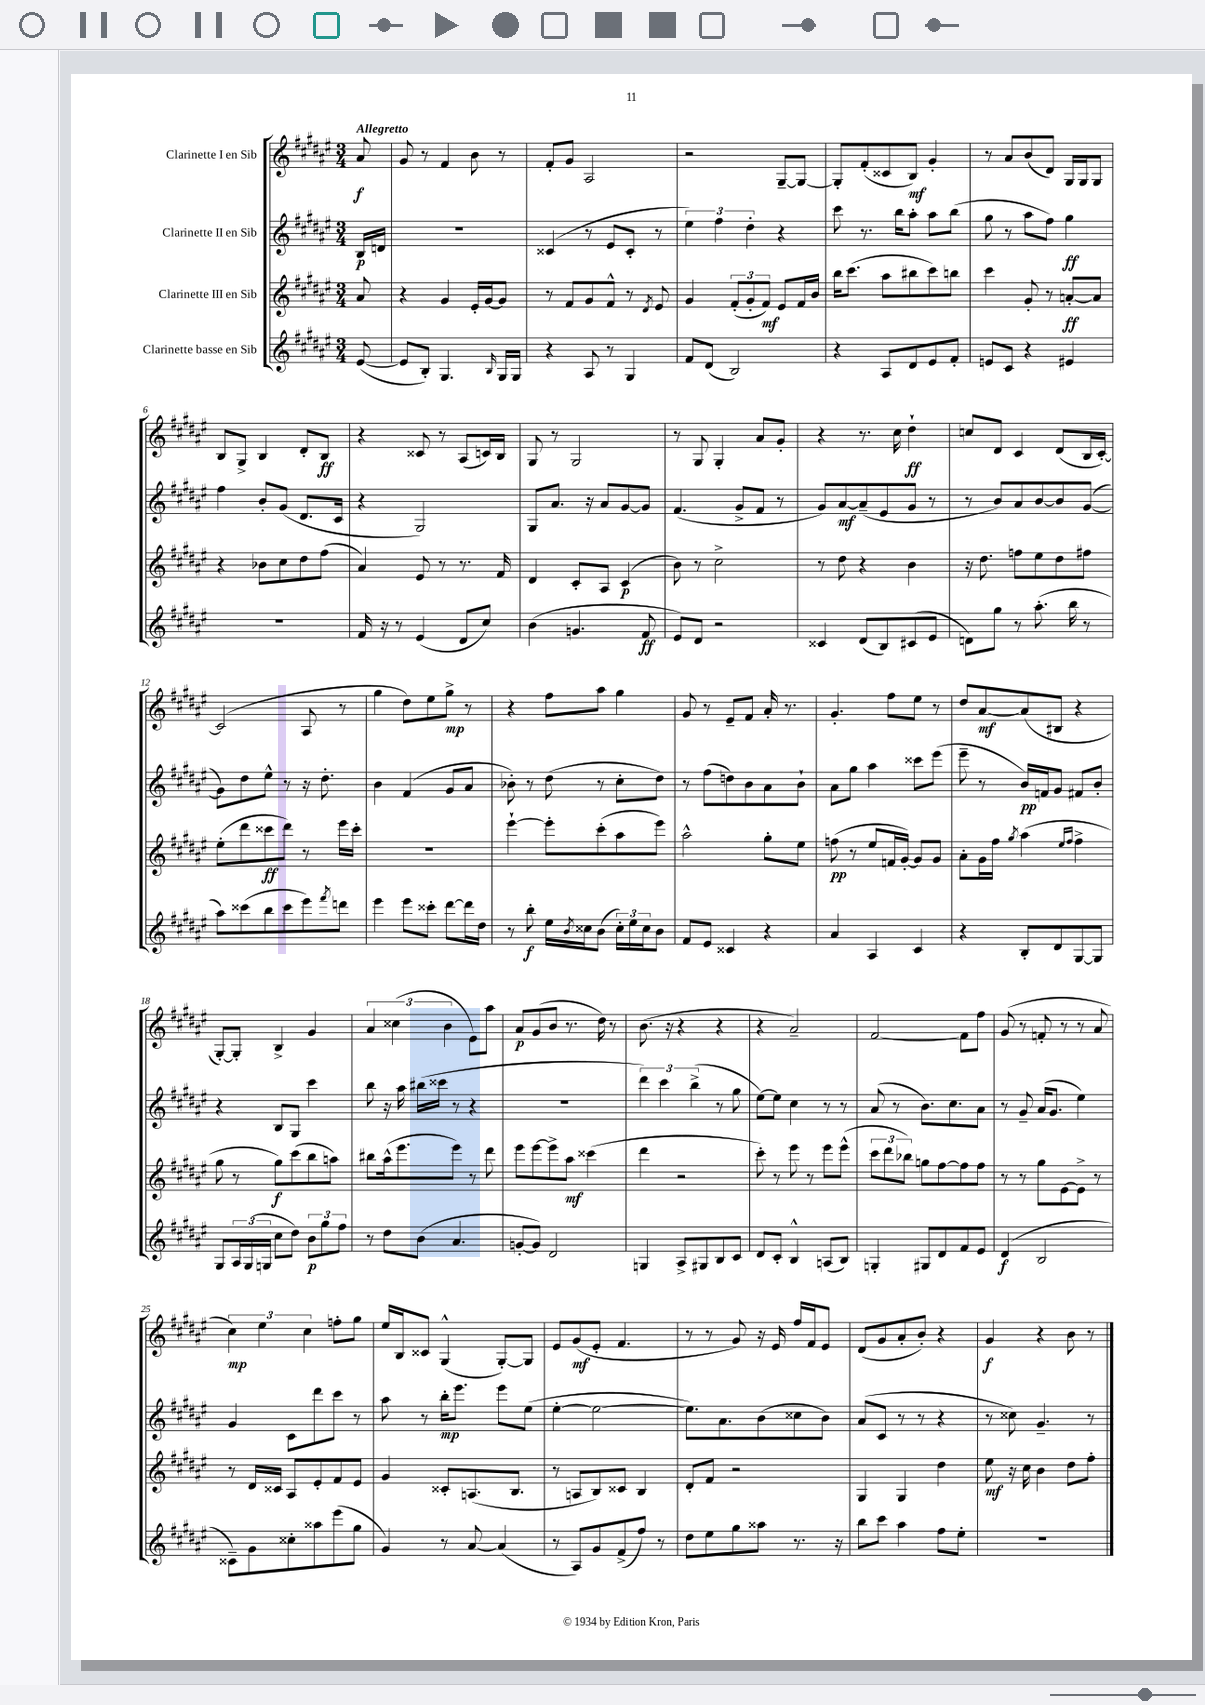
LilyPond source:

<<
\new StaffGroup <<
\new Staff = "s0" \with { instrumentName = "Clarinette I en Sib" } {
    \clef treble \key fis \major \numericTimeSignature \time 3/4 \partial 8 \tempo "Allegretto"
    ais'8\f |
    gis'8 r8 fis'4 b'8 r8 |
    fis'8-. gis'8 ais2 |
    r2 gis8~-- gis8~ |
    gis8-. fis'8-.( cisis'8 b8\mf) gis'4-. |
    r8 ais'8 b'8( dis'8) gis16 gis16 gis8 |
    b8 gis8-> b4 dis'8-. b8\ff |
    r4 cisis'8 r8 ais8( c'16) b16 |
    gis8 r8 gis2 |
    r8 gis8 gis4-. ais'8 gis'8-. |
    r4 r8. cis''16 dis''4-!\ff |
    c''8 dis'8 cis'4 dis'8( b16 cis'16~-.) |
    cis'2( ais8 r8 |
    gis''4 dis''8) eis''8 gis''8->\mp r8 |
    r4 fis''8 ais''8 gis''4 |
    gis'8 r8 eis'8-- fis'8 ais'16-. r8. |
    gis'4.-. fis''8 eis''8 r8 |
    dis''8 ais'8~\mf ais'8( bis8 r4 |
    gis8~-.) gis8-. b4-> gis'4 |
    \tuplet 3/2 { ais'4 cisis''4( b'4 } eis'8) ais''8 |
    ais'8\p gis'8( b'8 r8. dis''16) r8 |
    b'8.( r16 r4 r4 |
    r4 ais'2--) |
    fis'2~ fis'8 fis''8 |
    gis'8( r8 f'8-. r8 r8 ais'8 |
    \tuplet 3/2 { cis''4\mp) eis''4 cis''4 } f''8-. gis''8 |
    eis''16 b16 cisis'8 gis4-^( gis8~-.) gis8 |
    eis'8 gis'8\mf( eis'8-. fis'4. |
    r8 r8 gis'8) r16 eis'16 fis''16 fis'16 eis'8 |
    dis'8( gis'8 ais'8-. b'8-.) r4 |
    gis'4\f r4 b'8 r8 \bar "|." |
}
\new Staff = "s1" \with { instrumentName = "Clarinette II en Sib" } {
    \clef treble \key fis \major \numericTimeSignature \time 3/4 \partial 8
    b16\p d'16 |
    R2. |
    cisis'4( r8 eis'8 cisis'8-. r8 |
    \tuplet 3/2 { eis''4) fis''4 dis''4-. } r4 |
    cis'''8 r8. b''16 ais''8-. ais''8 b''8( |
    gis''8 r8 ais''8 fis''8) gis''4\ff |
    fis''4 b'8-. gis'8( dis'8. cis'16 |
    r4 gis2) |
    gis8 ais'8. r16 ais'8 gis'8~ gis'8 |
    fis'4.( gis'8-> fis'8 r8 |
    gis'8) ais'8~\mf ais'8--( eis'8 gis'8 r8 |
    r8 b'8) ais'8 b'8~ b'8 gis'8~( |
    gis'8) dis''8 eis''8-^ r8 r16 dis''8.-. |
    b'4 fis'4( gis'8 ais'8 |
    bes'8-.) r8 dis''8( r8 cis''8-. dis''8) |
    r8 fis''8( d''8) b'8 ais'8 b'8-! |
    ais'8 gis''8 ais''4 cisis'''8 eis'''8( |
    eis'''8-- r8 b'16\pp) f'16 gis'8 fis'8 b'8-. |
    r4 b8 gis8 cis'''4 |
    b''8 r16 ais''16 bis''16( cisis'''16 r8 r4 |
    R2. |
    \tuplet 3/2 { dis'''4) cis'''4 b''4->( } r8 gis''8 |
    eis''8~) eis''8 cis''4 r8 r8 |
    ais'8( r8 b'8.) cis''8. ais'8 |
    r8 gis'8-- ais'16( gis'8. eis''4) |
    gis'4 cis'8 dis'''8 cis'''8 r8 |
    ais''8 r8 b''16-.\mp eis'''8. eis'''8 eis''8( |
    eis''4~-. eis''2~ |
    eis''8.) ais'8. b'8( cisis''8 b'8) |
    ais'8( cis'8 r8 r8 r4 |
    r8 cisis''8) gis'4.-- r8 \bar "|." |
}
\new Staff = "s2" \with { instrumentName = "Clarinette III en Sib" } {
    \clef treble \key fis \major \numericTimeSignature \time 3/4 \partial 8
    ais'8 |
    r4 gis'4 eis'16-. gis'16~ gis'8 |
    r8 fis'8 gis'8 fis'8-^ r8 \acciaccatura { dis'8 } eis'8 |
    gis'4 \tuplet 3/2 { fis'8-.( gis'8-. fis'8\mf) } eis'8 fis'16 b'16 |
    b''16 cis'''8.( ais''8 bis''8 cis'''8) b''8 |
    cis'''4 gis'8-. r8 a'8~-.\ff a'8 |
    r4 bes'8 cis''8 dis''8 fis''8( |
    ais'4) eis'8 r8 r8. fis'16 |
    dis'4 cis'8-. ais8 cis'4\p( |
    b'8) r8 cis''2-> |
    r8 dis''8 r4 b'4 |
    r16 dis''8. f''8 eis''8 dis''8 fis''8 |
    eis''8-.( dis'''8 cisis'''8\ff dis'''8) r8 eis'''16 cisis'''16-. |
    R2. |
    eis'''4~-! eis'''8-. cis'''8-.( ais''8 eis'''8) |
    ais''2-^ gis''8-. eis''8 |
    f''8\pp( r8 eis''8 f'16 gis'16~-.) gis'8 gis'8 |
    ais'8-. gis'16 fis''16 \acciaccatura { gis''8 } ais''4( \grace { eis''16 fis''16 } fis''4-> |
    gis''8 r8 gis''8\f) cis'''8( b''8 a''8) |
    bis''8 ais''16-^( eis'''8. eis'''8) r8 dis'''8 |
    eis'''8 eis'''8~ eis'''8-> ais''8\mf cisis'''4( |
    dis'''4 r2 |
    cis'''8-.) r8 eis'''8 r8 eis'''8 eis'''8-^( |
    \tuplet 3/2 { cis'''8 dis'''8 bes''8) } g''8 fis''8~ fis''8 fis''8 |
    r8 r8 gis''8 eis'8~ eis'8-> r8 |
    r8 dis'16 cisis'16 ais8 eis'8-. fis'8 eis'8 |
    gis'4 cisis'8-. a8.( b8. |
    r8 a8 b8) cisis'8 b4 |
    dis'8-. fis'8 r2 |
    gis4 gis4 dis''4 |
    eis''8\mf r16 cis''16 b'4 dis''8 fis''8-. \bar "|." |
}
\new Staff = "s3" \with { instrumentName = "Clarinette basse en Sib" } {
    \clef treble \key fis \major \numericTimeSignature \time 3/4 \partial 8
    eis'8~( |
    eis'8 b8-.) gis4. \grace { b16 } gis16 gis16 |
    r4 ais8 r8 gis4 |
    fis'8 dis'8( b2) |
    r4 ais8 dis'8 eis'8 fis'8-. |
    e'8 cis'8 r4 eis'4 |
    R2. |
    fis'16 r16 r8 eis'4( dis'8 cis''8) |
    b'4( g'4. fis'8\ff |
    eis'8) dis'8 r2 |
    cisis'4 dis'8( b8) cis'8( eis'8 |
    d'8) gis''8 r8 ais''8.-.( b''16 r8 |
    ais''8) cisis'''8( b''8 cisis'''8 eis'''8) \acciaccatura { fis'''8 } d'''8 |
    eis'''4 eis'''8 cisis'''8-. dis'''8~ dis'''16 dis''16 |
    r8 b''8-.\f eis''16 \acciaccatura { b'8 } cisis''16 b'8( \tuplet 3/2 { cisis''16-.) eis''16 cisis''16 } b'8 |
    fis'8 eis'8 cisis'4 r4 |
    ais'4 ais4 cis'4 |
    r4 b8-. dis'8 gis8~ gis8 |
    gis8 \tuplet 3/2 { ais16 gis16( g16 } cis''8 dis''8) \tuplet 3/2 { b'8\p gis''8 fis''8 } |
    r8 dis''8 b'8( ais'4. |
    g'8~-. g'8) dis'2 |
    g4 ais8-> gis8 b8 cis'8 |
    dis'8 cis'8-. b4-^ a8( b8) |
    g4-. gis8 dis'8 fis'8 eis'8 |
    dis'4\f( b2 |
    cisis'8--) gis'8 cisis''8-. aisis''8 eis'''8( gis''8 |
    gis'4) r8 ais'8~ ais'4( |
    r8 ais8) gis'8 fis'8->( fis''8) r8 |
    dis''8 eis''8 gis''8 aisis''8 r8. r16 |
    b''8 cis'''8 ais''4 fis''8 eis''8-. |
    R2. \bar "|." |
}
>>
>>
